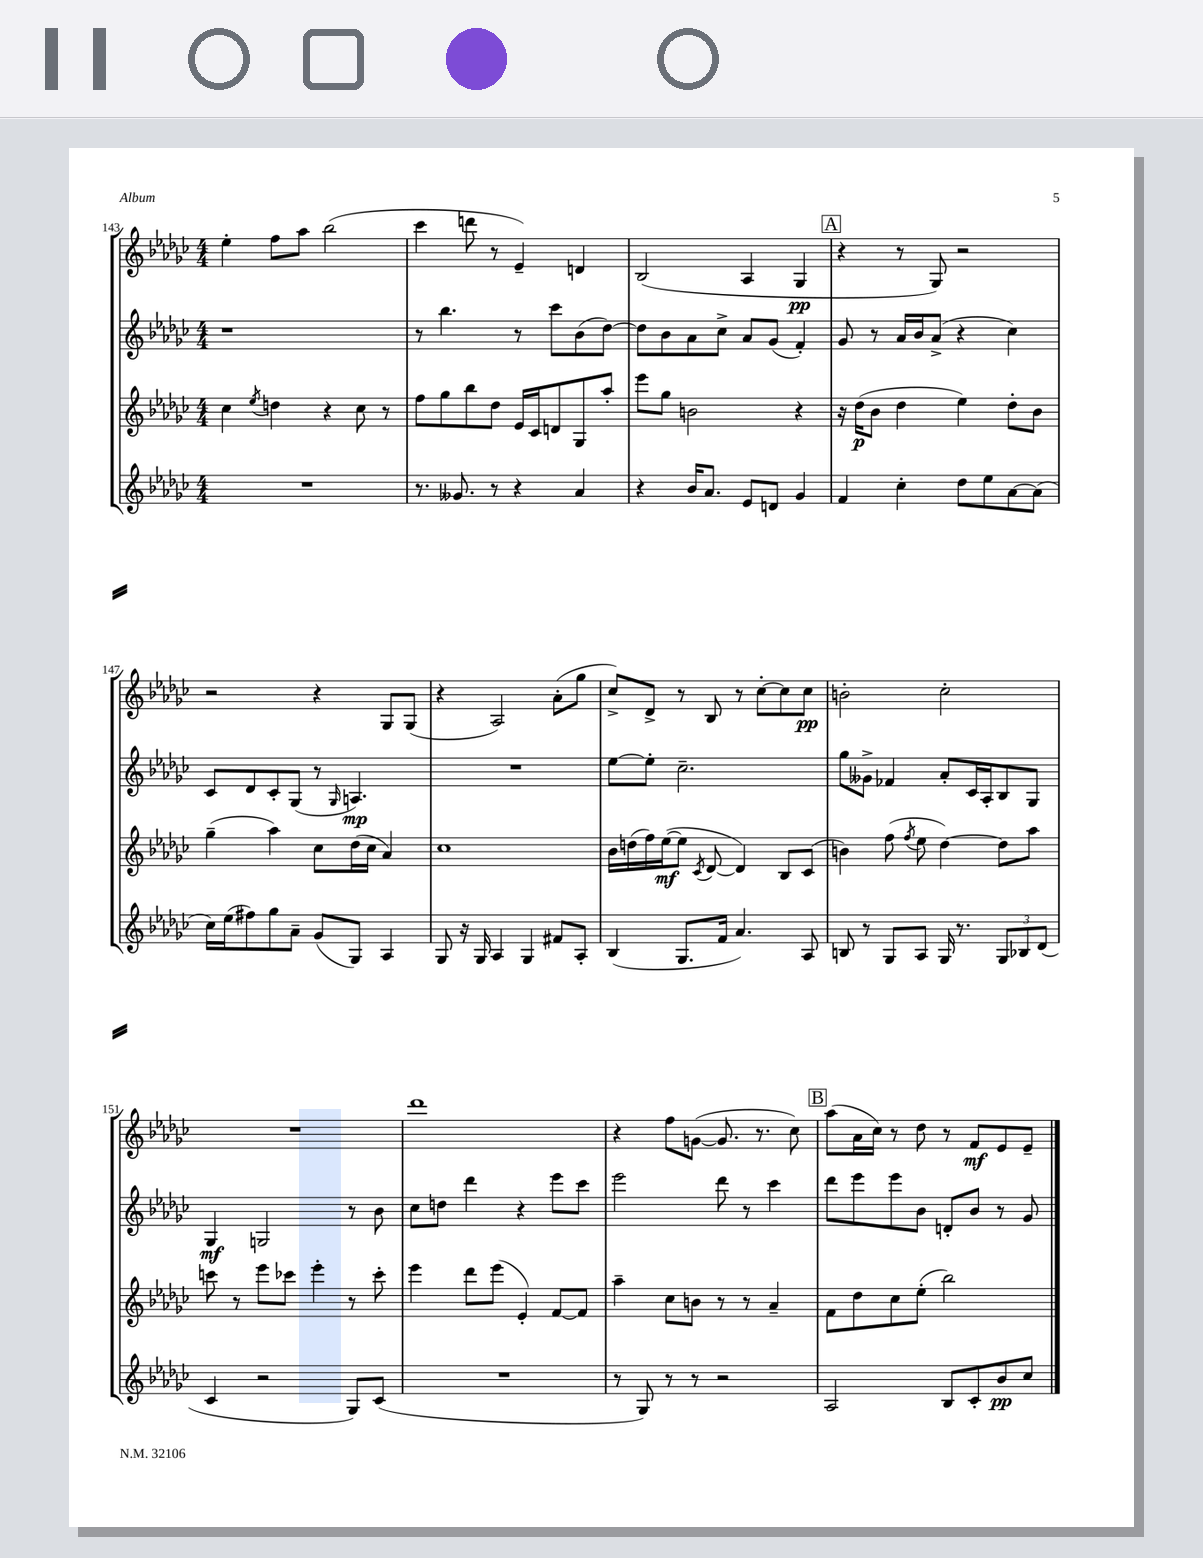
<<
\new StaffGroup <<
\new Staff = "s0" {
    \clef treble \key ges \major \numericTimeSignature \time 4/4
    \autoBeamOff ees''4-. f''8[ aes''8] bes''2( |
    ces'''4 d'''8 r8 ees'4--) d'4 |
    bes2( aes4 ges4\pp |
    \mark \markup { \box "A" } r4 r8 ges8) r2 |
    r2 r4 ges8[ ges8]( |
    r4 aes2) aes'8[-.( ges''8] |
    ces''8[->) des'8]-> r8 bes8 r8 ces''8[~-. ces''8 ces''8]\pp |
    b'2-. ces''2-. |
    R1 |
    des'''1 |
    r4 f''8[ g'8]~( g'8. r8. ces''8) |
    \mark \markup { \box "B" } aes''8[( aes'16 ces''16]) r8 des''8 r8 f'8[\mf ees'8 ees'8]-- \bar "|." |
}
\new Staff = "s1" {
    \clef treble \key ges \major \numericTimeSignature \time 4/4
    \autoBeamOff r1 |
    r8 bes''4. r8 ces'''8[ bes'8( des''8]~) |
    des''8[ bes'8 aes'8 ces''8]-> aes'8[ ges'8]( f'4-.) |
    \mark \markup { \box "A" } ges'8 r8 aes'16[ bes'16 aes'8]->( r4 ces''4) |
    ces'8[ des'8 ces'8-. ges8]( r8 \grace { ges16 } a4.\mp) |
    R1 |
    ees''8[~ ees''8]-. ces''2.-- |
    ges''8[ geses'8]-> fes'4 aes'8[-. ces'16 aes16-. bes8 ges8] |
    ges4\mf g2 r8 bes'8 |
    ces''8[ d''8] des'''4 r4 ees'''8[ ces'''8] |
    ees'''2 des'''8 r8 ces'''4 |
    \mark \markup { \box "B" } des'''8[ ees'''8 ees'''8 bes'8] d'8[-. bes'8] r8 ges'8 \bar "|." |
}
\new Staff = "s2" {
    \clef treble \key ges \major \numericTimeSignature \time 4/4
    \autoBeamOff ces''4 \acciaccatura { ees''8 } d''4 r4 ces''8 r8 |
    f''8[ ges''8 bes''8 des''8] ees'16[ ces'16 d'8 ges8 aes''8]-. |
    ees'''8[ ges''8] b'2 r4 |
    \mark \markup { \box "A" } r16 des''16[\p( bes'8] des''4 ees''4) des''8[-. bes'8] |
    ges''4--( aes''4) ces''8[ des''16( ces''16] aes'4) |
    ces''1 |
    bes'16[ d''16( f''16) ees''16~\mf( ees''8] \acciaccatura { ces'8 } des'8~ des'4) bes8[ ces'8]( |
    b'4) f''8( \acciaccatura { f''8 } ees''8 des''4~) des''8[ aes''8] |
    c'''8 r8 ees'''8[ ces'''8] ees'''4-. r8 ces'''8-. |
    ees'''4 des'''8[ ees'''8]( ees'4-.) f'8[~ f'8] |
    aes''4-- ces''8[ b'8] r8 r8 aes'4-- |
    \mark \markup { \box "B" } f'8[ des''8 ces''8 ees''8]-.( bes''2) \bar "|." |
}
\new Staff = "s3" {
    \clef treble \key ges \major \numericTimeSignature \time 4/4
    \autoBeamOff R1 |
    r8. geses'8. r8 r4 aes'4 |
    r4 bes'16[ aes'8.] ees'8[ d'8] ges'4 |
    \mark \markup { \box "A" } f'4 ces''4-. des''8[ ees''8 aes'8~ aes'8]( |
    ces''16[) ees''16( fis''8) ges''8 aes'8]-- ges'8[( ges8]) aes4 |
    ges8 r16 ges16 aes4 ges4 fis'8[ aes8]-. |
    bes4( ges8.[ f'16] aes'4.) aes8 |
    b8 r8 ges8[ aes8] ges16 r8. \tuplet 3/2 { ges8[ bes8 des'8]( } |
    ces'4 r2 ges8[) ces'8]( |
    R1 |
    r8 ges8) r8 r8 r2 |
    \mark \markup { \box "B" } aes2 bes8[ ces'8-. bes'8\pp ces''8] \bar "|." |
}
>>
>>
\layout { \context { \Score currentBarNumber = #143 } }
